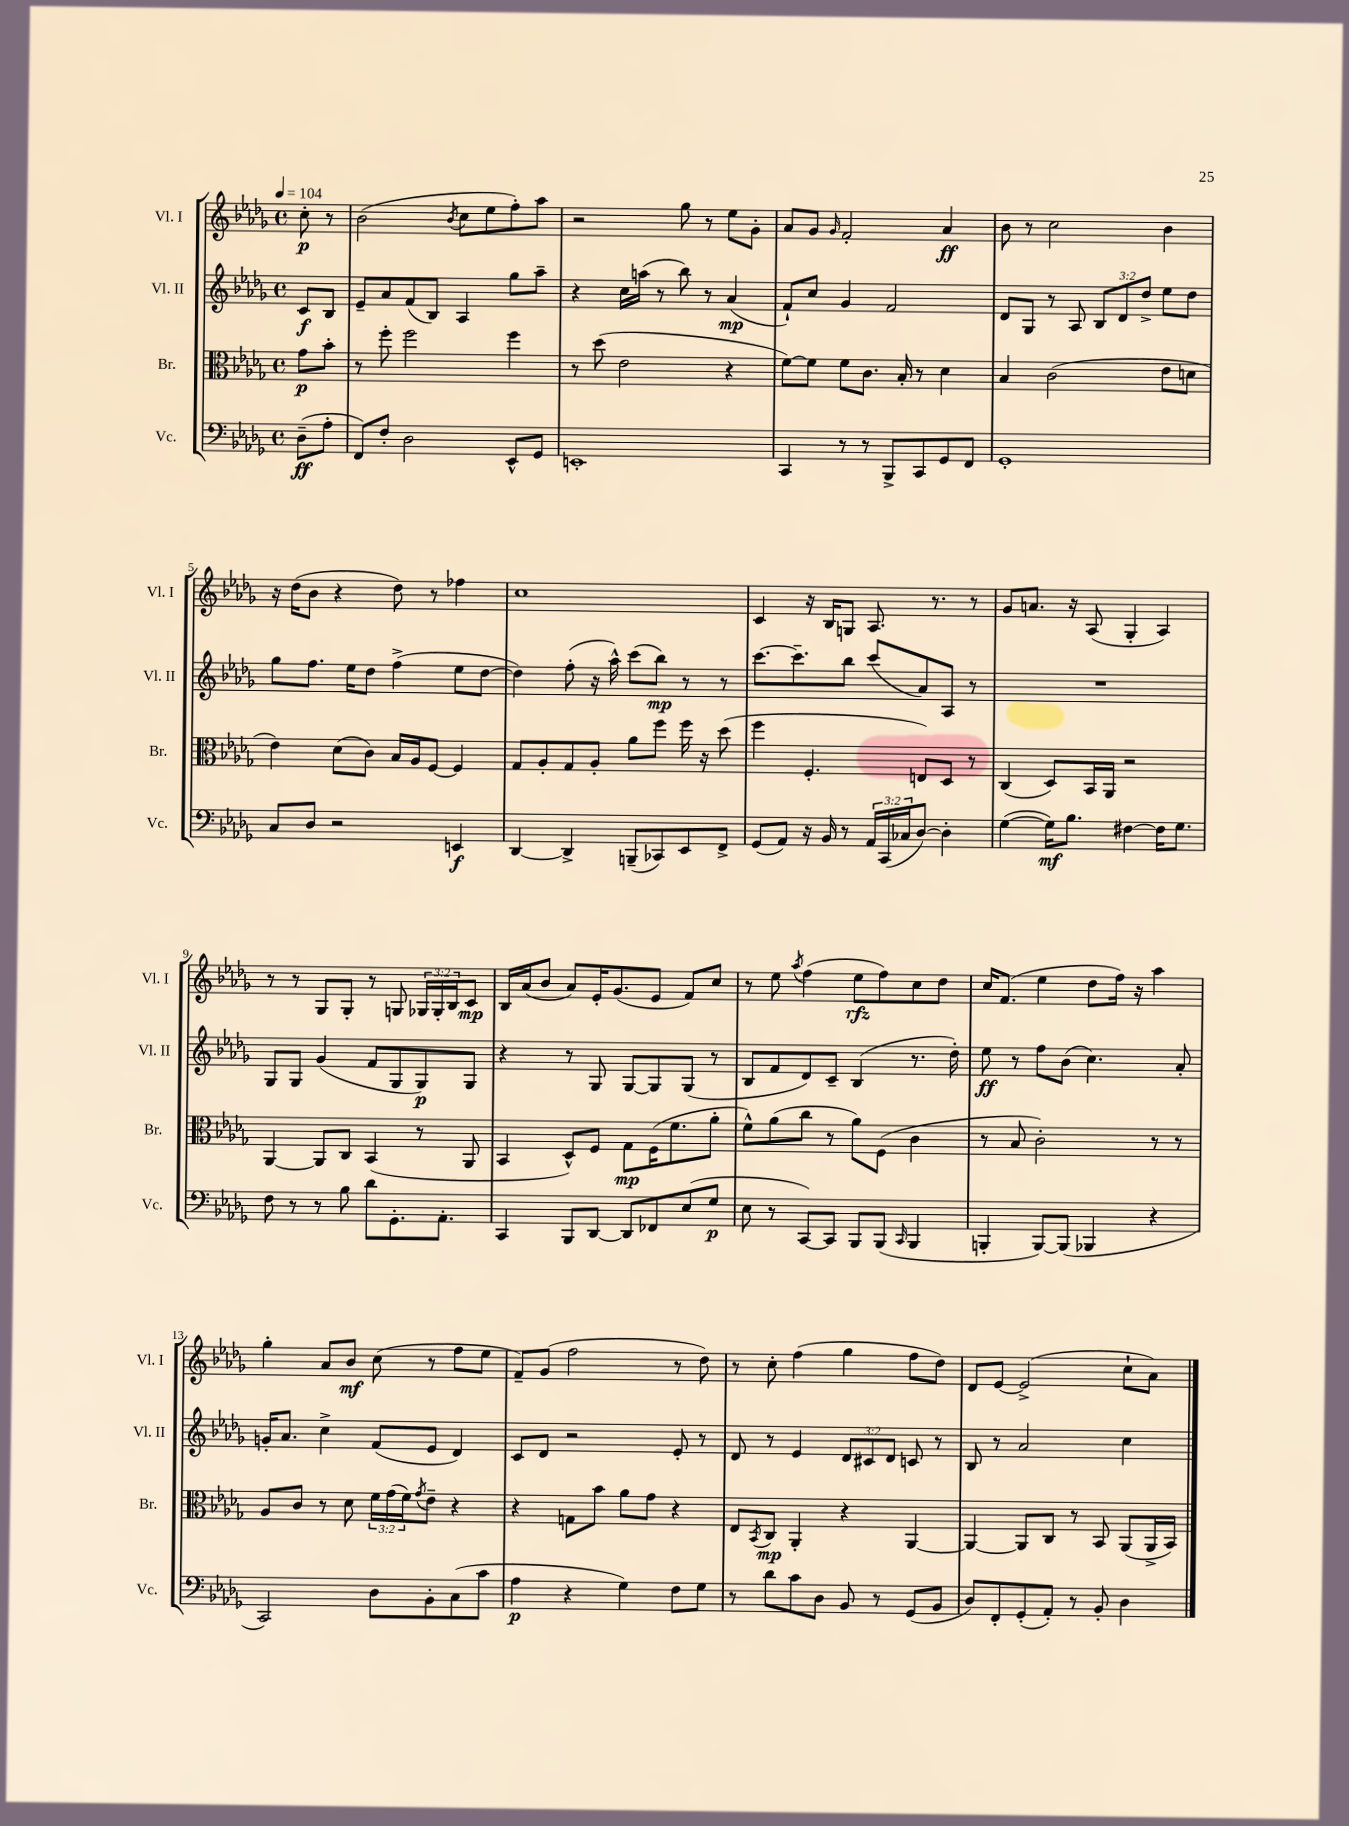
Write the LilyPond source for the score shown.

<<
\new StaffGroup <<
\new Staff = "s0" \with { instrumentName = "Vl. I" shortInstrumentName = "Vl. I" } {
    \clef treble \key des \major \defaultTimeSignature \time 4/4 \override Staff.TupletNumber.text = #tuplet-number::calc-fraction-text \partial 4 \tempo 4 = 104
    c''8-.\p r8 |
    bes'2( \acciaccatura { bes'8 } c''8 ees''8 f''8-.) aes''8 |
    r2 ges''8 r8 ees''8 ges'8-. |
    aes'8 ges'8 \grace { ges'16 } f'2-. aes'4\ff |
    bes'8 r8 c''2 bes'4 |
    r16 des''16( bes'8 r4 des''8) r8 fes''4 |
    c''1 |
    c'4 r16 bes16 g8 aes8. r8. r8 |
    ges'8 a'8. r16 aes8( ges4-. aes4) |
    r8 r8 ges8 ges8-. r8 g8 \tuplet 3/2 { ges16 ges16-. bes16 } c'8\mp |
    bes16 aes'16( bes'8 aes'8) ees'16-. ges'8.( ees'8 f'8) c''8 |
    r8 ees''8 \acciaccatura { aes''8 } f''4( ees''8\rfz f''8) c''8 des''8 |
    c''16 f'8.( ees''4 des''8 f''16) r16 aes''4 |
    ges''4-. aes'8 bes'8\mf c''8( r8 f''8 ees''8 |
    f'8--) ges'8( f''2 r8 des''8) |
    r8 c''8-. f''4( ges''4 f''8 des''8) |
    des'8 ees'8~ ees'2->( c''8-! aes'8) \bar "|." |
}
\new Staff = "s1" \with { instrumentName = "Vl. II" shortInstrumentName = "Vl. II" } {
    \clef treble \key des \major \defaultTimeSignature \time 4/4 \override Staff.TupletNumber.text = #tuplet-number::calc-fraction-text \partial 4
    c'8\f bes8 |
    ees'8-- aes'8 f'8( bes8) aes4 ges''8 aes''8-- |
    r4 c''16 a''16( r8 bes''8) r8 aes'4\mp( |
    f'8-!) c''8 ges'4 f'2 |
    des'8 ges8 r8 aes8 \tuplet 3/2 { bes8 des'8 des''8-> } ees''8 des''8 |
    ges''8 f''8. ees''16 des''8 f''4->( ees''8 des''8~ |
    des''4) f''8-.( r16 aes''16-^) c'''8( bes''8\mp) r8 r8 |
    c'''8.~ c'''8.-- bes''8 c'''8( aes'8) aes8 r8 |
    R1 |
    ges8 ges8 ges'4( f'8 ges8 ges8\p) ges8 |
    r4 r8 ges8 ges8~ ges8 ges8( r8 |
    bes8 f'8 des'8) c'8-- bes4( r8. des''16-.) |
    ees''8\ff r8 f''8 bes'8( c''4.) aes'8-. |
    g'16-. aes'8. c''4-> f'8( ees'8 des'4) |
    c'8 des'8 r2 ees'8-. r8 |
    des'8 r8 ees'4 \tuplet 3/2 { des'8 cis'8 des'8 } c'8 r8 |
    bes8 r8 aes'2 c''4 \bar "|." |
}
\new Staff = "s2" \with { instrumentName = "Br." shortInstrumentName = "Br." } {
    \clef alto \key des \major \defaultTimeSignature \time 4/4 \override Staff.TupletNumber.text = #tuplet-number::calc-fraction-text \partial 4
    ges'8\p bes'8-. |
    r8 f''8-. f''2 f''4 |
    r8 des''8( ees'2 r4 |
    f'8~) f'8 f'8 c'8. bes16-. r8 des'4 |
    bes4 c'2( ees'8 d'8 |
    ees'4) des'8( c'8) bes16 aes16 f8~ f4 |
    ges8 aes8-. ges8 aes8-. aes'8 f''8 f''16 r16 des''8( |
    f''4 f4.-. e8) des8 r8 |
    c4( des8) bes,16 aes,16 r2 |
    aes,4~ aes,8 c8 bes,4( r8 aes,8 |
    bes,4 des8-^) f8 ges8\mp f16( f'8. aes'8-. |
    f'8-^) aes'8( c''8 r8 aes'8) f8( c'4 |
    r8 bes8 c'2-.) r8 r8 |
    aes8 c'8 r8 des'8 \tuplet 3/2 { f'16 ges'16( f'16) } \acciaccatura { ges'8 } ees'8-- r4 |
    r4 g8 bes'8 aes'8 ges'8 r4 |
    ees8 \acciaccatura { bes,8 } c8\mp aes,4-. r4 aes,4~ |
    aes,4~ aes,8 c8 r8 bes,8 aes,8( aes,16-> bes,16) \bar "|." |
}
\new Staff = "s3" \with { instrumentName = "Vc." shortInstrumentName = "Vc." } {
    \clef bass \key des \major \defaultTimeSignature \time 4/4 \override Staff.TupletNumber.text = #tuplet-number::calc-fraction-text \partial 4
    des8--\ff( aes8-. |
    f,8) f8-. des2 ees,8-^ ges,8 |
    e,1-. |
    c,4 r8 r8 bes,,8-> c,8 ges,8 f,8 |
    ges,1-. |
    c8 des8 r2 e,4\f |
    des,4~ des,4-> b,,8--( ces,8) ees,8 f,8-> |
    ges,8( aes,8) r16 bes,16 r8 \tuplet 3/2 { aes,16 c,16( ces16 } des8~) des4-. |
    ges4~( ges16\mf) bes8. fis4~ fis16 ges8. |
    f8 r8 r8 bes8 des'8 ges,8.-. aes,8.-. |
    c,4 bes,,8 des,8~ des,8 fes,8 ees8( ges8\p |
    ees8 r8 c,8~) c,8 bes,,8 bes,,8( \grace { c,16 } bes,,4 |
    b,,4-. b,,8~) b,,8( bes,,4 r4 |
    c,2) des8 bes,8-. c8( c'8 |
    aes4\p r4 ges4) f8 ges8 |
    r8 des'8 c'8 des8 bes,8 r8 ges,8( bes,8 |
    des8) f,8-. ges,8-.( aes,8-.) r8 bes,8-. des4 \bar "|." |
}
>>
>>
